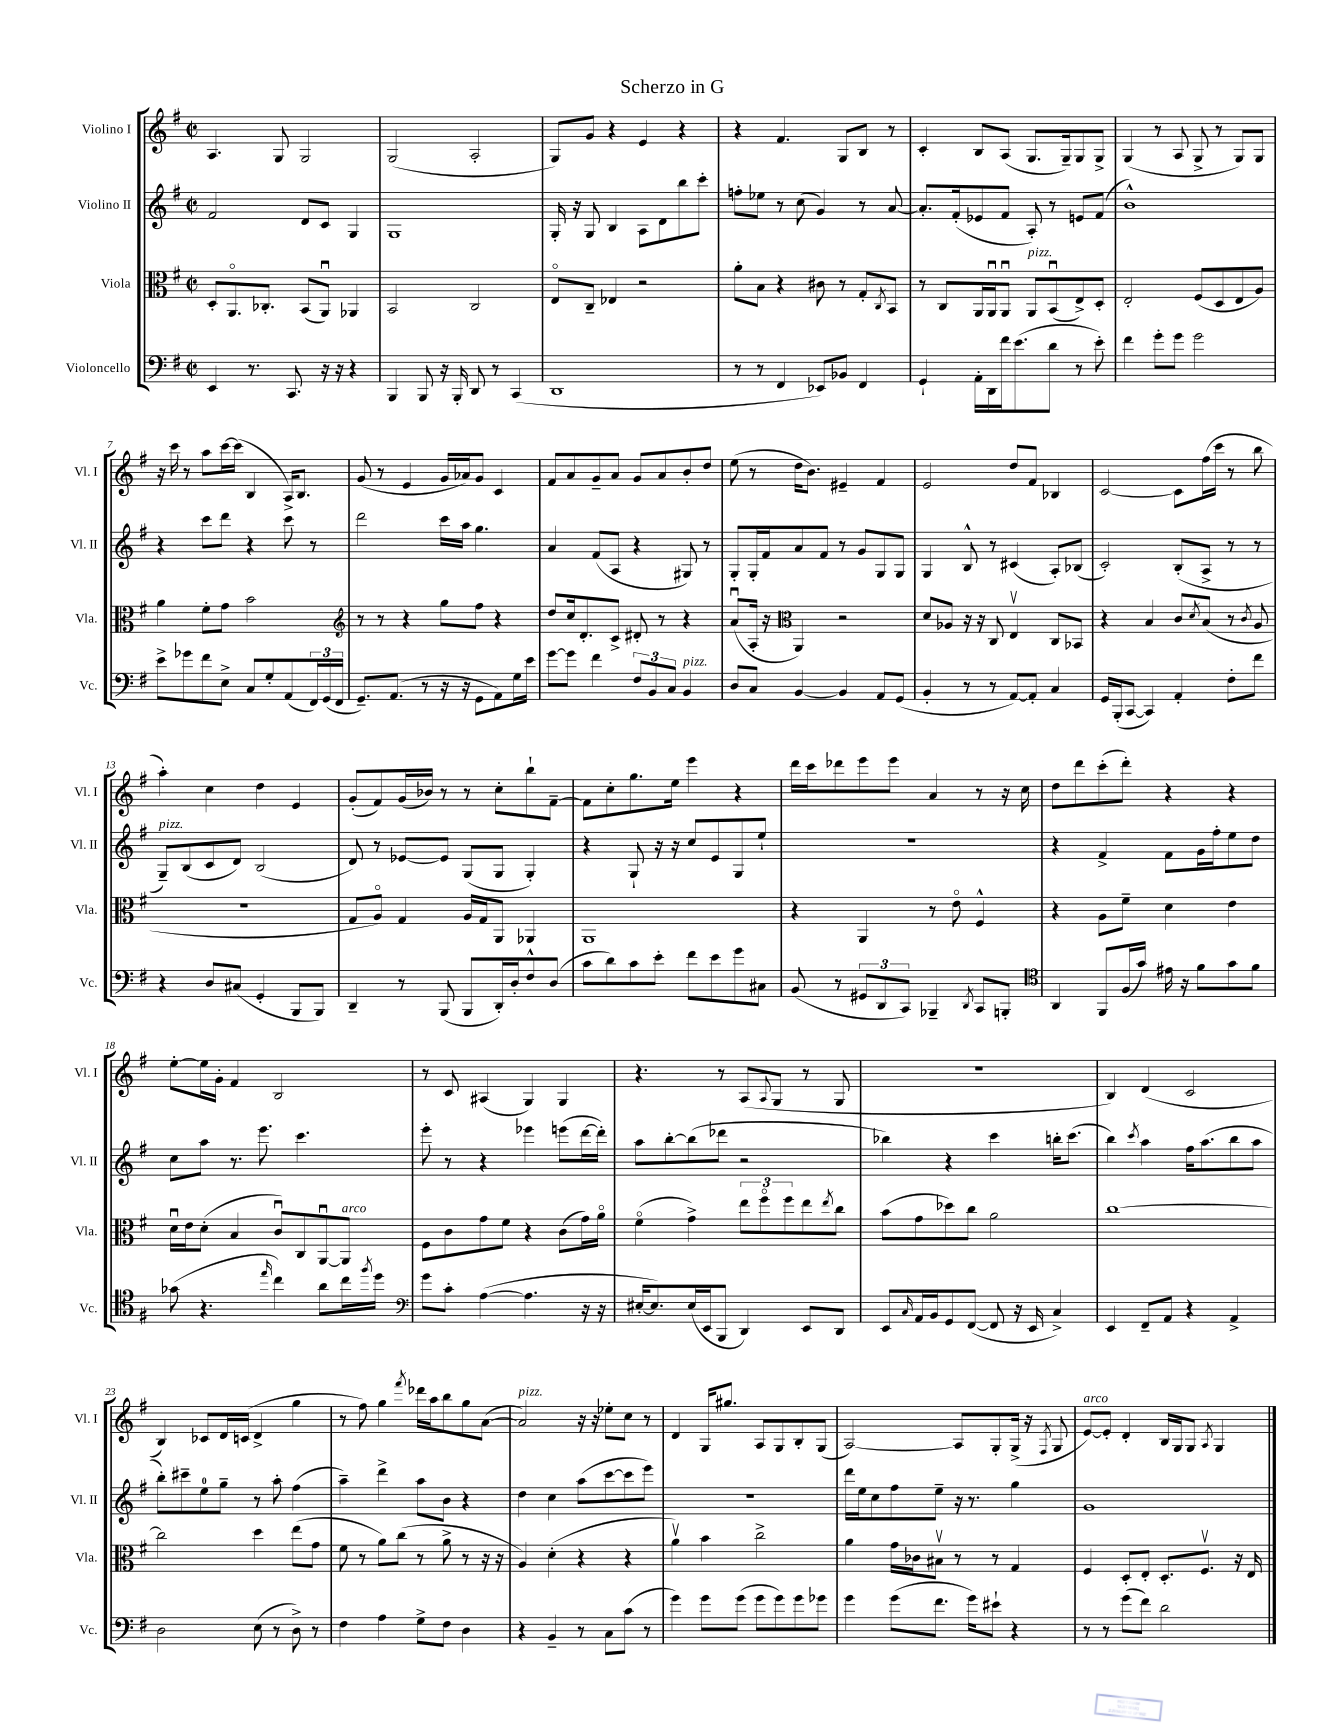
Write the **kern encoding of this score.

**kern	**kern	**kern	**kern
*staff4	*staff3	*staff2	*staff1
*clefF4	*clefC3	*clefG2	*clefG2
*k[f#]	*k[f#]	*k[f#]	*k[f#]
*M2/2	*M2/2	*M2/2	*M2/2
*met(c|)	*met(c|)	*met(c|)	*met(c|)
4EE	8D'	2f#	4.A
.	8.AAo	.	.
8.r	.	.	.
.	8.C-'	.	.
.	.	.	8G
8.CC	.	.	.
.	(8BB	8d	2G
16r	8AAu)	8c	.
16r	.	.	.
4r	4AA-	4G	.
=	=	=	=
4BBB	2BB	1G	(2G
8BBB	.	.	.
16r	.	.	.
16BBB'	.	.	.
8DD	2C	.	2A'
8r	.	.	.
(4CC	.	.	.
=	=	=	=
1DD	8Eo	16G'	8G)
.	.	16r	.
.	8C~	8G	8g
.	4E-	4B	4r
.	2r	8A	4e
.	.	8d	.
.	.	8bb	4r
.	.	8ccc'	.
=	=	=	=
8r	8a'	8ff'	4r
8r	8B	8ee-	.
4FF#	4r	8r	4.f#
.	.	(8cc	.
8EE-)	8c#	4g)	.
8BB-	8r	.	8G
4FF#	8G'	8r	8B
.	8qC	.	.
.	8BB	[8a	8r
=	=	=	=
4GG`	8r	8.a']	4c'
.	8C	.	.
.	.	(16f#'	.
16AA'	16AA	8e-	8B
16DD	16AAu	.	.
16f#	8AAu	8f#	(8A
(8.e	.	.	.
.	8AA	8A')	8.G
8d	(8BBu	8r	.
.	.	.	16G~)
8r	8E^)	8e	8G
8e')	8D'	(8f#	8G^
=	=	=	=
4f#	2E'	1b^^)	(4G
8g'	.	.	8r
8g	.	.	8A
2g	(8F#	.	8G^
.	8D	.	8r
.	8E	.	8G)
.	8A)	.	8G
=	=	=	=
8e^	4a	4r	16r
.	.	.	16ccc
8g-	.	.	8r
8f#	8f#'	8ccc	8aa
8E^	8g	8ddd	[16ccc
.	.	.	(16ccc]
8C	2b	4r	4B
8G'	.	.	.
(8AA	.	8ccc	16A^)
.	.	.	8.B
24FF#)	.	8r	.
(24GG	.	.	.
24FF#	.	.	.
=	=	=	=
*	*clefG2	*	*
8.GG~)	8r	2ddd	(8g
.	8r	.	8r
(8.AA	.	.	.
.	4r	.	4e
8r	.	.	.
16r	8gg	16ccc	16g
16r	.	16aa	16a-)
8GG	8ff#	4.gg	8g
8AA)	4r	.	4c
16G	.	.	.
16e	.	.	.
=	=	=	=
[8g	8dd	4a	8f#
8g]	16cc	.	8a
.	8.d'	.	.
4f#	.	(8f#	8g~
.	8c^	8A	8a
12F#	8d#'	4r	8g
12BB	.	.	.
.	8r	.	8a
12C	.	.	.
4BB	4r	8G#)	8b'
.	.	8r	8dd
=	=	=	=
8D	(8au	8G'	(8ee
8C	16A'	16G'	8r
.	16r	16f#	.
*	*clefC3	*	*
[4BB	4AA)	8a	16dd
.	.	.	8.b)
.	.	8f#	.
4BB]	2r	8r	4e#~
.	.	8g	.
8AA	.	8G	4f#
(8GG	.	8G	.
=	=	=	=
4BB'	8d	4G	2e
.	8A-	.	.
8r	16r	8B^^	.
.	16r	.	.
8r	8C	8r	.
[8AA)	4Ev	(4c#	8dd
8AA']	.	.	8f#
4C	8C	8A')	4B-
.	8BB-	(8B-	.
=	=	=	=
16GG	4r	2c')	[2c
(16BBB'	.	.	.
[8CC	.	.	.
4CC])	4B	.	.
4AA'	8c	(8B'	8c]
.	8qd	.	.
.	(8B	8A^	(16ff#
.	.	.	16ccc
8F#'	8r	8r	8r
.	8qc	.	.
8f#	8A	8r	8bb
=	=	=	=
4r	1r	8G~)	4aa')
.	.	(8B	.
8D	.	8c	4cc
(8C#	.	8d)	.
4GG'	.	(2B	4dd
8BBB	.	.	4e
8BBB)	.	.	.
=	=	=	=
4DD~	8G	8d)	(8g'
.	8Ao)	8r	8f#)
8r	4G	[8e-	(16g
.	.	.	16b-)
(8BBB	.	8e-]	8r
8BBB	16A	(8G	8r
.	16G	.	.
16DD')	8AA	8G	8cc'
16D'	.	.	.
8F#^^	4AA-	4G')	8bb`
(8D	.	.	[8f#~
=	=	=	=
8c	1AA	4r	8f#]
8d)	.	.	8cc'
8c	.	8G`	8.gg
8e'	.	16r	.
.	.	16r	16ee
8f#	.	8cc	4eee
8e	.	8e	.
8g	.	8G	4r
8C#	.	8ee`	.
=	=	=	=
(8BB	4r	1r	16ddd
.	.	.	16ccc
8r	.	.	8ddd-
12GG#	4AA	.	8eee
12DD	.	.	.
.	.	.	8eee
12CC)	.	.	.
4BBB-~	8r	.	4a
.	8eo	.	.
8qDD	.	.	.
8CC	4F#^^	.	8r
8BBB'	.	.	16r
.	.	.	16cc
=	=	=	=
*clefC4	*	*	*
4AA	4r	4r	8dd
.	.	.	8ddd
8FF#	8A	4f#^	(8ccc'
(16F#	8f#~	.	8ddd')
16g)	.	.	.
16e#	4d	8f#	4r
16r	.	.	.
8f#	.	16g	.
.	.	16ff#'	.
8g	4e	8ee	4r
8f#	.	8dd	.
=	=	=	=
(8g-	16du	8cc	[8ee'
.	16e	.	.
4.r	(8d'	8aa	16ee]
.	.	.	16g'
.	4B	8.r	4f#
.	.	8.eee	.
16qqee	.	.	.
4cc)	8cu)	.	2B
.	8C	4.ccc	.
8a	[8AAu	.	.
16cc	8AA]	.	.
8qff#	.	.	.
16dd	.	.	.
=	=	=	=
*clefF4	*	*	*
8g	8F#	8eee'	8r
8c'	8c	8r	8c
([4A	8g	4r	(4A#
.	8f#	.	.
4.A]	4r	4eee-	4G)
.	(8c	(8eee	4G
16r	16g)	[16ddd	.
16r	16ao	16ddd'])	.
=	=	=	=
[16E#'	(4f#o	8aa	4.r
8.E#])	.	.	.
.	.	[8bb'	.
(16E#	4g^)	(8bb]	.
16EE	.	.	.
8BBB	.	8ddd-	8r
4DD)	12ee	2r	(8A
.	12ff#o	.	.
.	.	.	8qqA
.	.	.	8G
.	12ff#	.	.
8EE	8ee	.	8r
.	8qee	.	.
8DD	8cc	.	8G
=	=	=	=
8EE	(8b	4bb-)	1r
16qqC	.	.	.
16AA	8g	.	.
16BB	.	.	.
8GG	8dd-)	4r	.
([8FF#	8cc	.	.
8FF#]	2a	4ccc	.
16r	.	.	.
16EE	.	.	.
4C^)	.	16bb'	.
.	.	(8.ccc	.
=	=	=	=
4EE	[1cc	4bb)	4B)
.	.	8qccc	.
8FF#~	.	4aa	(4d
8AA	.	.	.
4r	.	16ff#	2c
.	.	(8.aa	.
4AA^	.	8bb	.
.	.	8aa	.
=	=	=	=
2D	2cc]	8bb')	4B)
.	.	8ccc#~	.
.	.	8ee	8c-
.	.	8gg~	16d
.	.	.	(16c
(8E	4dd	8r	4d^
8r	.	8aa'	.
8D^)	(8ee	(4ff#	4gg
8r	8g	.	.
=	=	=	=
4F#	8f#	4aa~)	8r
.	8r	.	8ff#)
4A	8a)	4ddd^	4gg
.	(8cc	.	.
.	.	.	8qfff#
8G^	8r	8aa	16ddd-
.	.	.	16aa
8F#	8a^	8b	8bb
4D	8r	4r	8gg
.	16r	.	([8a
.	16r	.	.
=	=	=	=
4r	4A)	4dd	2a])
4BB~	(4d'	4cc	.
8r	4r	(8aa	16r
.	.	.	16r
8C	.	[8ccc	8ee-'
(8c	4r	8ccc]	8cc
8r	.	8eee)	8r
=	=	=	=
4g)	4av)	1r	4d
8g	4b	.	16G
.	.	.	8.gg#
(8g	.	.	.
8g	2cc^	.	8A
8g)	.	.	8G
8g	.	.	8B'
8g-	.	.	(8G
=	=	=	=
4g	4a	16ddd	[2A)
.	.	16ee	.
.	.	8cc	.
(8g	16g	8ff#	.
.	16c-	.	.
8.f#	8B#v	8ee~	.
.	8r	16r	8A]
16g)	.	8.r	.
8e#`	8r	.	8G'
4r	4G	4gg	(16G^
.	.	.	16r
.	.	.	8qF#
.	.	.	8G
=	=	=	=
8r	4F#	1g	[8e)
8r	.	.	8e']
(8g	8D'	.	4d'
8f#)	8E'	.	.
2d	8.D'	.	16B
.	.	.	16G
.	.	.	8G
.	8.F#v	.	.
.	.	.	8qA
.	.	.	4G
.	16r	.	.
.	16E	.	.
==	==	==	==
*-	*-	*-	*-
